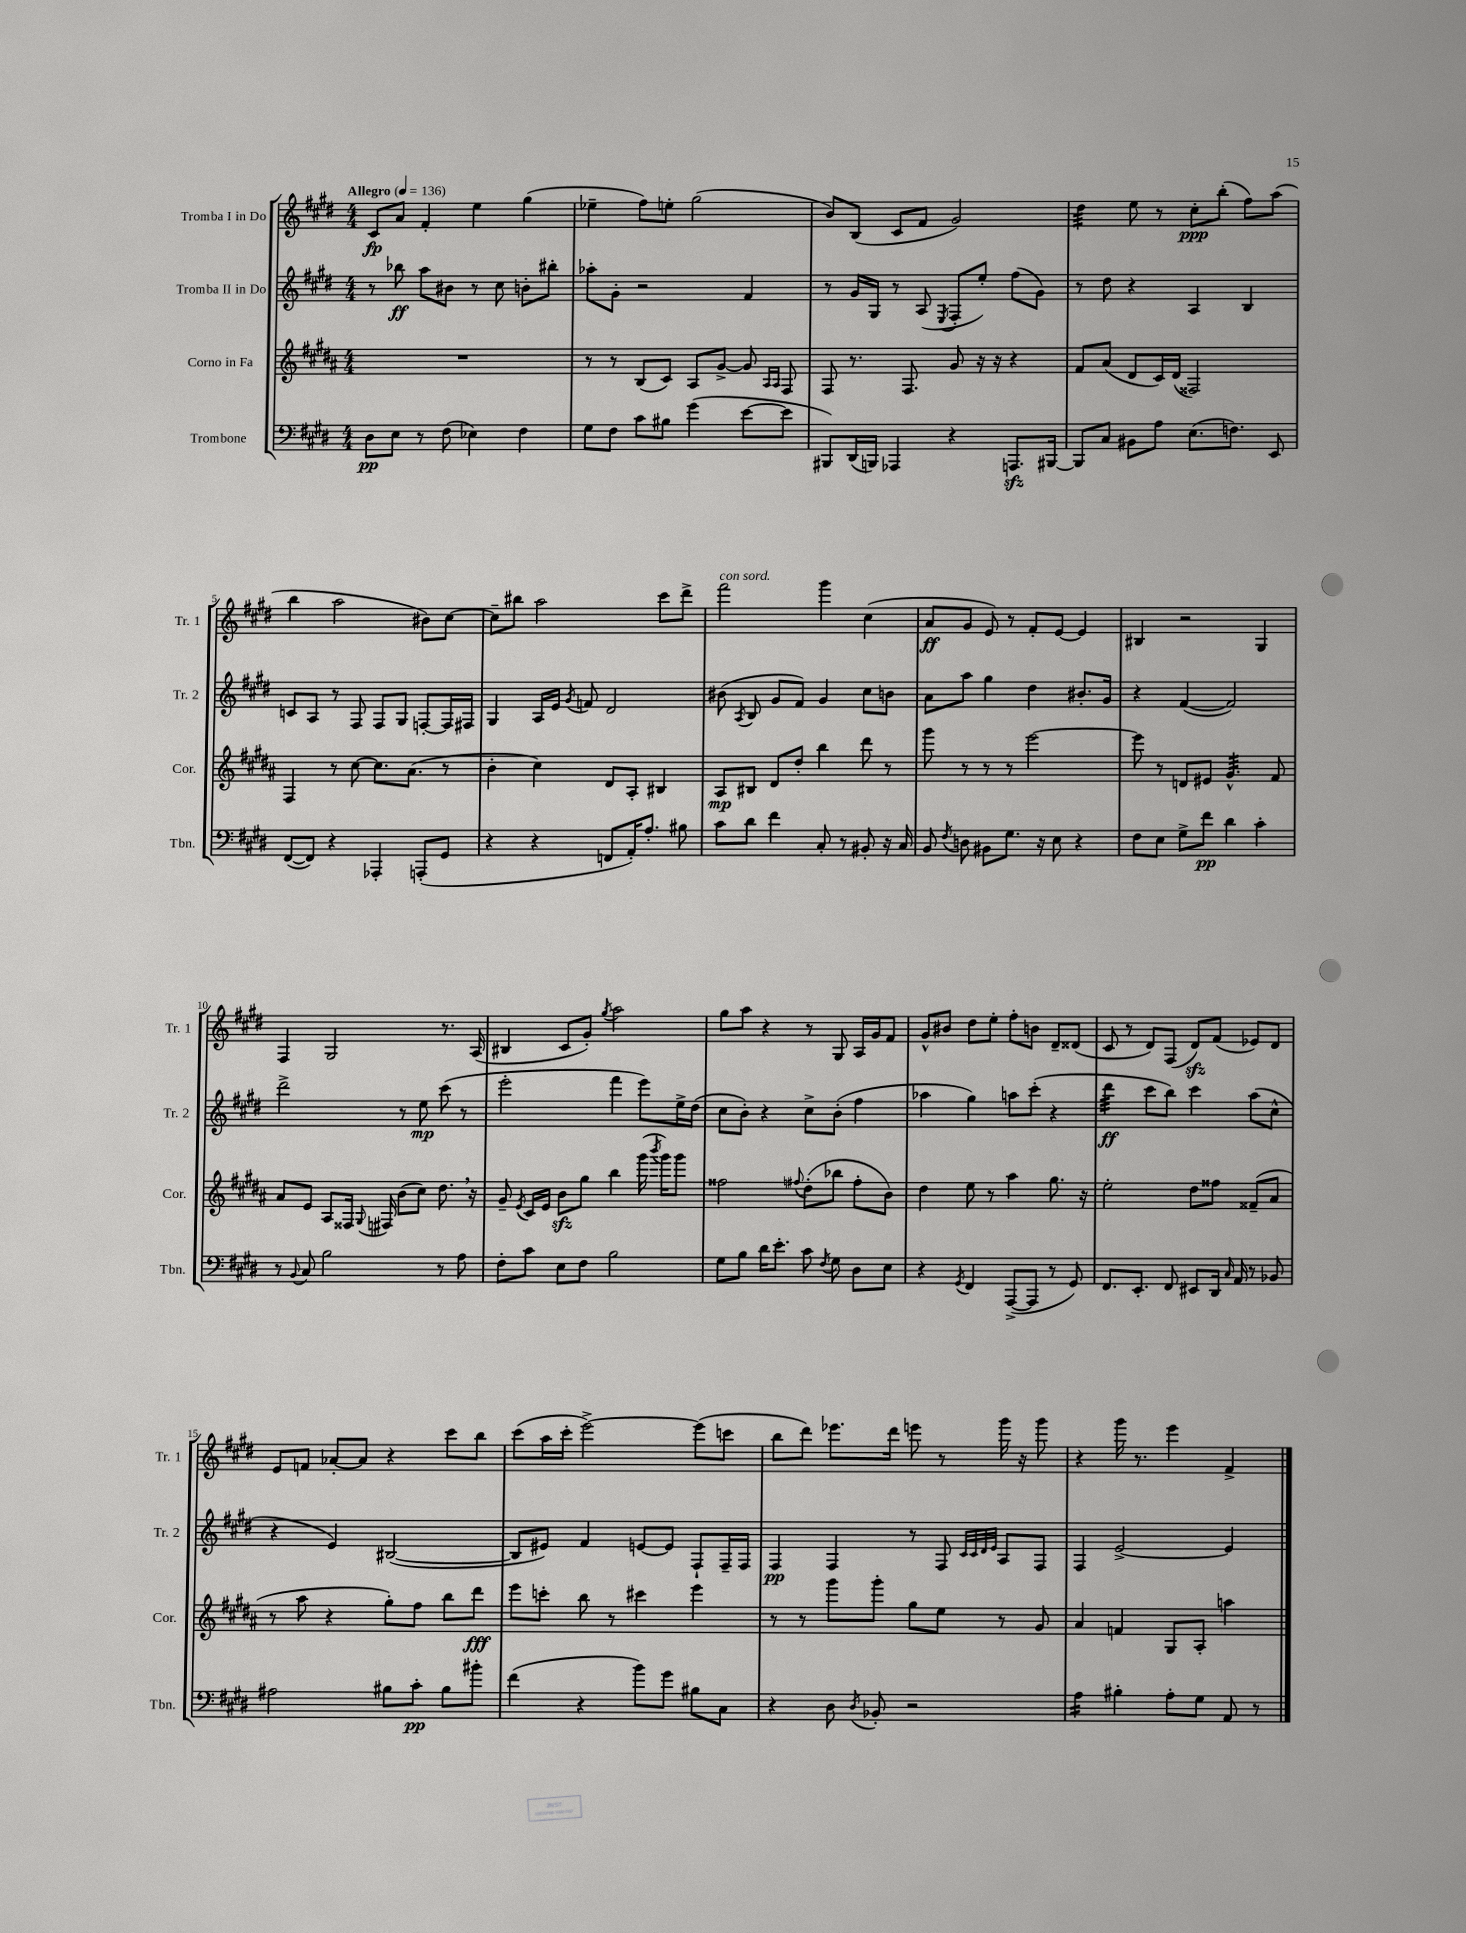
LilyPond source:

<<
\new StaffGroup <<
\new Staff = "s0" \with { instrumentName = "Tromba I in Do" shortInstrumentName = "Tr. 1" } {
    \clef treble \key e \major \numericTimeSignature \time 4/4 \tempo "Allegro" 4 = 136
    \autoBeamOff cis'8[\fp a'8] fis'4-. e''4 gis''4( |
    ees''4-- fis''8[) e''8]-. gis''2( |
    b'8[) b8]( cis'8[ fis'8] gis'2) |
    dis''4:32 e''8 r8 cis''8[-.\ppp b''8]-.( fis''8[) a''8]( |
    b''4 a''2 bis'8[) cis''8]~ |
    cis''8[-- bis''8] a''2 cis'''8[ dis'''8]-> |
    fis'''2^\markup { \italic "con sord." } gis'''4 cis''4( |
    a'8[\ff gis'8] e'8) r8 fis'8[-. e'8]~ e'4 |
    bis4 r2 gis4 |
    fis4 gis2 r8. a16( |
    bis4 cis'8[ gis'8]-.) \acciaccatura { gis''8 } a''2 |
    gis''8[ a''8] r4 r8 gis8 a16[ gis'16 fis'8] |
    gis'8[-^ bis'8] dis''8[ e''8]-. fis''8[-. b'8] dis'8[-- disis'8]( |
    cis'8 r8 dis'8[) fis8]( dis'8[\sfz) fis'8]( ees'8[) dis'8] |
    e'8[ f'8] aes'8[~-. aes'8] r4 cis'''8[ b''8] |
    cis'''8[( a''16 cis'''16]-. e'''2~->) e'''8[( c'''8] |
    b''8[ dis'''8]) ees'''8.[ dis'''16] e'''8 r8 gis'''16 r16 gis'''8 |
    r4 gis'''16 r8. e'''4 fis'4-> \bar "|." |
}
\new Staff = "s1" \with { instrumentName = "Tromba II in Do" shortInstrumentName = "Tr. 2" } {
    \clef treble \key e \major \numericTimeSignature \time 4/4
    \autoBeamOff r8 bes''8\ff a''8[ bis'8] r8 cis''8 b'8[-. bis''8]-. |
    aes''8[-. gis'8]-. r2 fis'4 |
    r8 gis'16[ gis16] r8 a8( \acciaccatura { e8 } fis8[-. e''8]-.) fis''8[( gis'8]) |
    r8 dis''8 r4 a4 b4 |
    c'8[ a8] r8 fis8 fis8[ gis8] f8[~-. f16 fis16] |
    gis4 a16[ e'16] \acciaccatura { gis'8 } f'8 dis'2 |
    bis'8( \acciaccatura { a8 } b8 gis'8[ fis'8]) gis'4 cis''8[ b'8] |
    a'8[ a''8] gis''4 dis''4 bis'8.[-. gis'16] |
    r4 fis'4~( fis'2) |
    dis'''2-> r8 e''8\mp cis'''8( r8 |
    e'''2-. fis'''4 e'''8[) e''16-> dis''16]( |
    cis''8[ b'8]-.) r4 cis''8[-> b'8]-.( fis''4 |
    aes''4 gis''4) a''8[ cis'''8]-.( r4 |
    dis'''4:32\ff cis'''8[ b''8]) cis'''4 a''8[( cis''8]-^ |
    r4 e'4) bis2~( |
    bis8[ eis'8]) fis'4 e'8[~ e'8] fis8[-! fis16-- fis16] |
    fis4\pp fis4 r8 fis8 \grace { cis'32[ cis'32 dis'32 e'32] } a8[ fis8] |
    fis4 e'2~-> e'4 \bar "|." |
}
\new Staff = "s2" \with { instrumentName = "Corno in Fa" shortInstrumentName = "Cor." } {
    \clef treble \key b \major \numericTimeSignature \time 4/4
    \autoBeamOff R1 |
    r8 r8 b8[( cis'8]) ais8[ gis'8]~-> gis'8 \grace { ais16[ ais16] } fis8 |
    fis8 r8. fis8. gis'8 r16 r16 r4 |
    fis'8[ ais'8]( dis'8[ cis'16) dis'16]( fisis2) |
    fis4 r8 cis''8~ cis''8.[ ais'8.]( r8 |
    b'4-. cis''4) dis'8[ ais8]-. bis4 |
    ais8[\mp bis8] dis'8[ dis''8]-. b''4 dis'''8 r8 |
    gis'''8 r8 r8 r8 e'''2~ |
    e'''8 r8 d'8[ eis'8] gis'4.:32-^ fis'8 |
    ais'8[ e'8] ais8[ fisis16] \appoggiatura { gis8 } fis16 b'8[( cis''8]) dis''8. \breathe r16 |
    gis'8-- \acciaccatura { e'8 } cis'16[ e'16] b'8[\sfz gis''8] b''4 gis'''16( \acciaccatura { b'''8 } gis'''16[) gis'''8] |
    fisis''2 \appoggiatura { fis''8 } dis''8[-.( bes''8] fis''8[-. b'8]) |
    dis''4 e''8 r8 ais''4 gis''8. r16 |
    e''2-. dis''8[ fisis''8] fisis'8[--( ais'8] |
    r8 ais''8 r4 gis''8[-.) fis''8] b''8[ dis'''8]\fff |
    e'''8[ c'''8]-. b''8 r8 cis'''4 e'''4 |
    r8 r8 gis'''8[ gis'''8]-. gis''8[ e''8] r8 gis'8 |
    ais'4 f'4 gis8[ ais8]-. a''4 \bar "|." |
}
\new Staff = "s3" \with { instrumentName = "Trombone" shortInstrumentName = "Tbn." } {
    \clef bass \key e \major \numericTimeSignature \time 4/4
    \autoBeamOff dis8[\pp e8] r8 fis8( ees4) fis4 |
    gis8[ fis8] cis'8[ bis8] gis'4( e'8[~ e'8] |
    bis,,8[) dis,16( b,,16]) aes,,4 r4 a,,8.[\sfz bis,,16]~ |
    bis,,8[ cis8] bis,8[ a8] e8.[( f8.]) e,8 |
    fis,8[~( fis,8]) r4 aes,,4-. a,,8[-.( gis,8] |
    r4 r4 f,8[ a,16-.) a8.]-. bis8 |
    cis'8[ dis'8] fis'4 cis8-. r8 bis,8-. r16 cis16 |
    b,8 \acciaccatura { fis8 } d8 bis,8[ gis8.] r16 e8 r4 |
    fis8[ e8] gis8[-> fis'8]\pp dis'4 cis'4-. |
    r8 \appoggiatura { b,8 } cis8 b2 r8 a8 |
    fis8[-. cis'8] e8[ fis8] b2 |
    gis8[ b8] dis'16[ e'8.]-. cis'8 \acciaccatura { fis8 } gis8 dis8[ e8] |
    r4 \acciaccatura { gis,8 } fis,4 a,,8[~->( a,,8] r8 gis,8) |
    fis,8.[ e,8.]-. fis,8 eis,8[ dis,16] \grace { cis16 } a,16 r8 bes,8 |
    ais2 bis8[ cis'8]-.\pp bis8[ bis'8]-. |
    fis'4( r4 b'8[) gis'8] bis8[ cis8] |
    r4 dis8 \acciaccatura { dis8 } bes,8-. r2 |
    a4:16 bis4-. a8[-. gis8] a,8 r8 \bar "|." |
}
>>
>>
